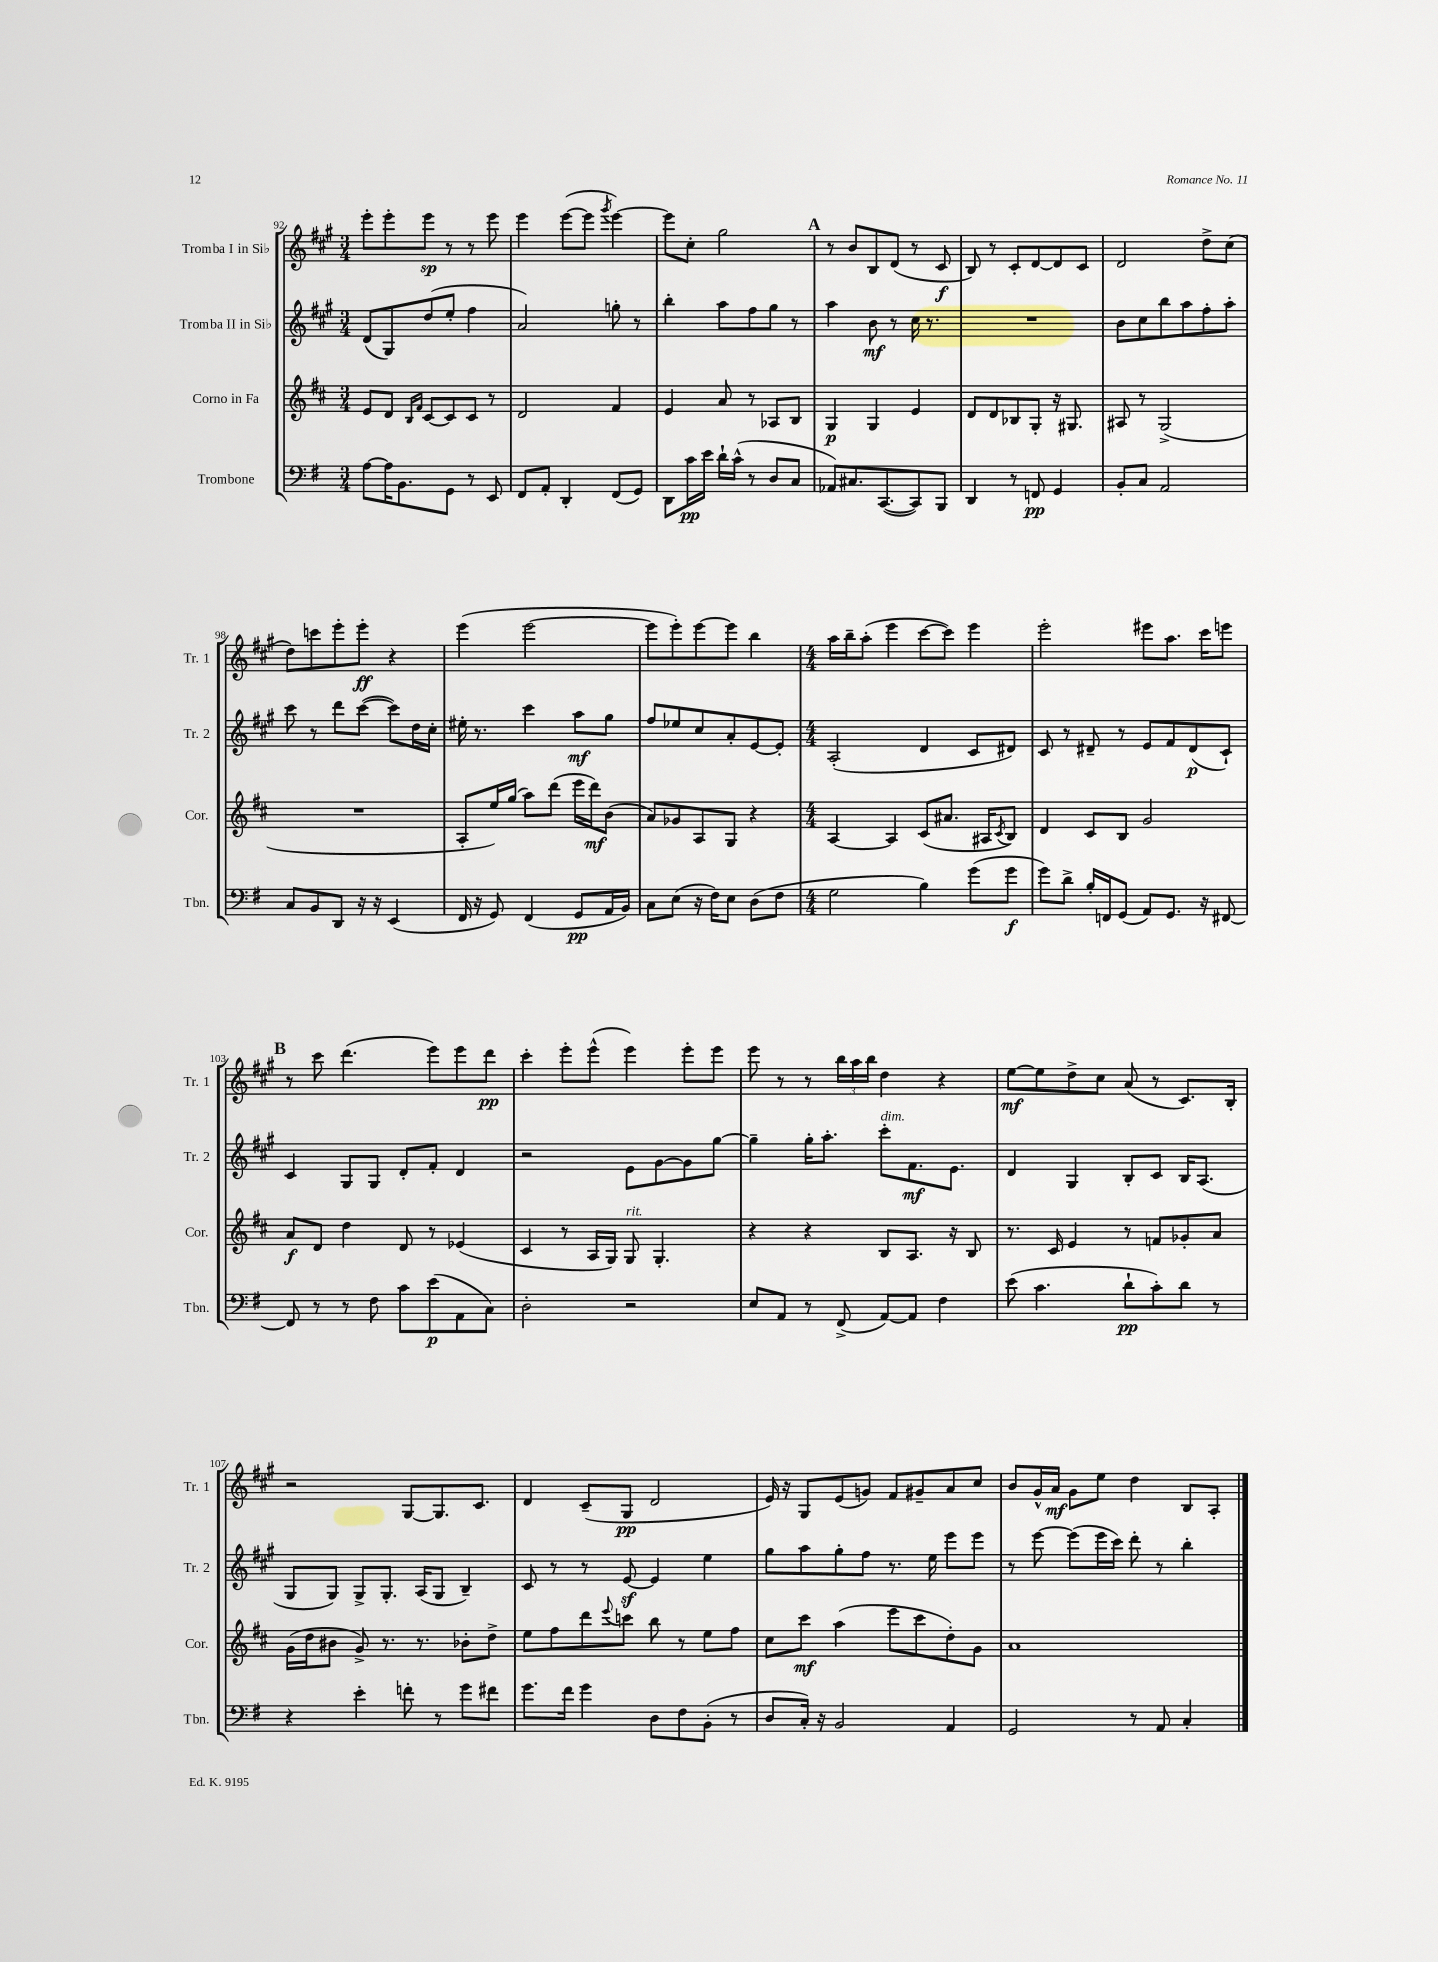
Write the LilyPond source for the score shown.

<<
\new StaffGroup <<
\new Staff = "s0" \with { instrumentName = "Tromba I in Sib" shortInstrumentName = "Tr. 1" } {
    \clef treble \key a \major \numericTimeSignature \time 3/4
    e'''8-. e'''8-. e'''8\sp r8 r8 e'''8 |
    e'''4 e'''8~( e'''8 \acciaccatura { gis'''8 } e'''4~) |
    e'''8 cis''8-. gis''2 |
    \mark \markup { \bold "A" } r8 b'8 b8 d'8( r8 cis'8\f |
    b8) r8 cis'8-. d'8~ d'8 cis'8 |
    d'2 d''8-> cis''8( |
    d''8) c'''8 e'''8-. e'''8-.\ff r4 |
    e'''4( e'''2~ |
    e'''8 e'''8-.) e'''8~ e'''8 b''4 |
    \numericTimeSignature \time 4/4 a''16 b''16-- a''8-.( e'''4 cis'''8~ cis'''8) e'''4 |
    e'''2-. eis'''8 a''8. cis'''16 e'''8 |
    \mark \markup { \bold "B" } r8 cis'''8 d'''4.( e'''8) e'''8 d'''8\pp |
    cis'''4-. e'''8-. e'''8-^( e'''4) e'''8-. e'''8 |
    e'''8 r8 r8 \tuplet 3/2 { b''16 a''16 b''16 } d''4 r4 |
    e''8~\mf e''8 d''8-> cis''8 a'8( r8 cis'8.) b16-. |
    r2 gis8~ gis8. cis'8. |
    d'4 cis'8--( gis8\pp d'2 |
    e'16) r16 gis8 e'8( g'8) fis'8 gis'8-- a'8 cis''8 |
    b'8 gis'16-^ a'16\mf gis'8 e''8 d''4 b8 a8-. \bar "|." |
}
\new Staff = "s1" \with { instrumentName = "Tromba II in Sib" shortInstrumentName = "Tr. 2" } {
    \clef treble \key a \major \numericTimeSignature \time 3/4
    d'8( gis8) d''8( e''8-. fis''4 |
    a'2) g''8-. r8 |
    b''4-. a''8 fis''8 gis''8 r8 |
    \mark \markup { \bold "A" } a''4 b'8\mf r8 cis''16 r8. |
    R2. |
    b'8 cis''8 b''8 a''8 fis''8-. a''8-. |
    cis'''8 r8 d'''8 cis'''8~( cis'''8) d''16 cis''16-. |
    eis''16-. r8. cis'''4 a''8\mf gis''8 |
    fis''8 ees''8 cis''8 a'8-. e'8~ e'8-. |
    \numericTimeSignature \time 4/4 a2-.( d'4 cis'8 dis'8) |
    cis'8 r8 dis'8-- r8 e'8 fis'8 dis'8\p( cis'8-!) |
    \mark \markup { \bold "B" } cis'4 gis8 gis8 d'8-. fis'8-. d'4 |
    r2 e'8 gis'8~ gis'8 gis''8~ |
    gis''4-- gis''16-. a''8.-. cis'''8-.^\markup { \italic "dim." } fis'8.\mf e'8. |
    d'4 gis4 b8-. cis'8 b16 a8.( |
    gis8 gis8) gis8-> gis8.-. a16( gis8 b4--) |
    cis'8 r8 r8 e'8~\sf e'4 e''4 |
    gis''8 a''8 gis''8-. fis''8 r8. e''16 e'''8 e'''8 |
    r8 e'''8~ e'''8( e'''16 cis'''16) d'''8-. r8 b''4-. \bar "|." |
}
\new Staff = "s2" \with { instrumentName = "Corno in Fa" shortInstrumentName = "Cor." } {
    \clef treble \key d \major \numericTimeSignature \time 3/4
    e'8 d'8 \grace { b16 fis'16 } cis'8~ cis'8 cis'8 r8 |
    d'2 fis'4 |
    e'4 a'8 r8 aes8 b8 |
    \mark \markup { \bold "A" } g4\p g4 e'4 |
    d'8 d'8 bes8 g8-. r16 gis8. |
    ais8 r8 g2->( |
    R2. |
    a8-. e''16) g''16( a''8) d'''8( e'''16 d'''16\mf) b'8( |
    a'8) ges'8 a8 g8 r4 |
    \numericTimeSignature \time 4/4 a4~ a4 cis'8( ais'8. ais16 \acciaccatura { cis'8 } b8) |
    d'4 cis'8 b8 g'2 |
    \mark \markup { \bold "B" } a'8\f d'8 d''4 d'8 r8 ees'4( |
    cis'4 r8 a16 g16) g8^\markup { \italic "rit." } g4.-. |
    r4 r4 b8 a8. r16 b8 |
    r8. cis'16 e'4 r8 f'8 ges'8-. a'8 |
    g'16( d''16 bis'8 g'8->) r8. r8. bes'8-. d''8-> |
    e''8 fis''8 d'''8 \appoggiatura { e'''8 } c'''8 b''8 r8 e''8 fis''8 |
    cis''8 cis'''8\mf a''4( e'''8 cis'''8 d''8-.) g'8 |
    a'1 \bar "|." |
}
\new Staff = "s3" \with { instrumentName = "Trombone" shortInstrumentName = "Tbn." } {
    \clef bass \key g \major \numericTimeSignature \time 3/4
    a8~ a16 b,8. g,8 r8 e,8 |
    fis,8 a,8-. d,4-. fis,8( g,8) |
    d,8 c'16\pp e'16 d'16-! c'16-^( r8 d8 c8 |
    \mark \markup { \bold "A" } aes,8) cis8. c,8.~( c,8) b,,8 |
    d,4 r8 f,8\pp g,4 |
    b,8-. c8 a,2 |
    c8 b,8 d,8 r16 r16 e,4( |
    fis,16 r16 g,8) fis,4( g,8\pp a,16 b,16) |
    c8 e8( r16 fis16) e8 d8( fis8 |
    \numericTimeSignature \time 4/4 g2 b4) g'8( g'8\f |
    g'8) d'8-> b16-. f,16 g,8( a,8) g,8. r16 fis,8~ |
    \mark \markup { \bold "B" } fis,8 r8 r8 fis8 c'8 e'8\p( a,8 c8) |
    d2-. r2 |
    e8 a,8 r8 fis,8->( a,8~) a,8 fis4 |
    e'8( c'4. d'8-!\pp c'8-.) d'8 r8 |
    r4 e'4-. f'8-. r8 g'8 fis'8 |
    g'8. fis'16 g'4 d8 fis8 b,8-.( r8 |
    d8 c16-.) r16 b,2 a,4 |
    g,2 r8 a,8 c4-. \bar "|." |
}
>>
>>
\layout { \context { \Score currentBarNumber = #92 } }
